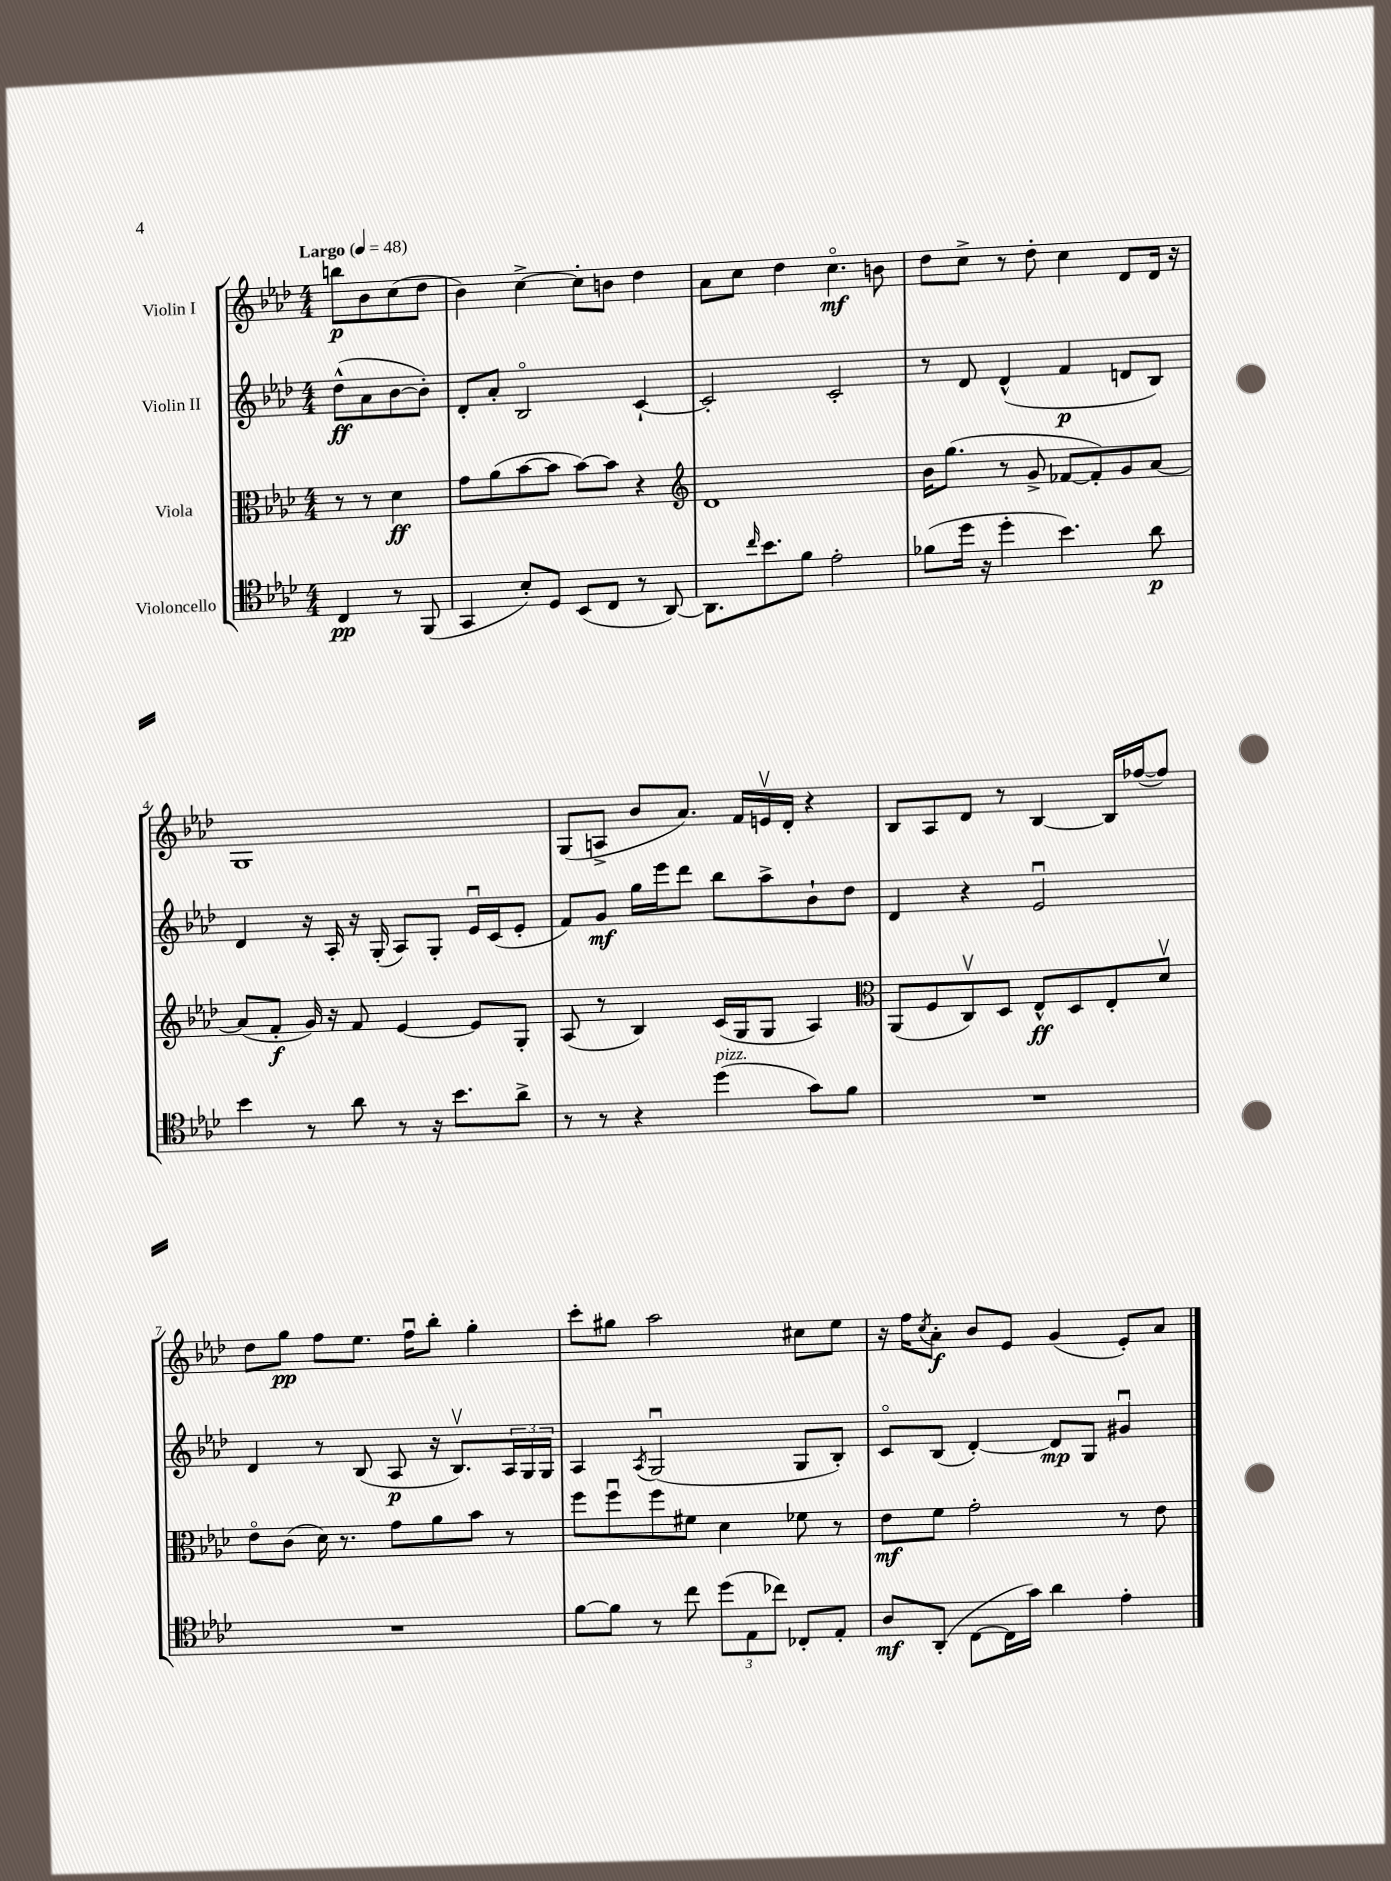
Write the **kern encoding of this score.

**kern	**kern	**kern	**kern
*staff4	*staff3	*staff2	*staff1
*clefC4	*clefC3	*clefG2	*clefG2
*k[b-e-a-d-]	*k[b-e-a-d-]	*k[b-e-a-d-]	*k[b-e-a-d-]
*M4/4	*M4/4	*M4/4	*M4/4
*MM48	*MM48	*MM48	*MM48
4C/	8r	(8dd-^^\L	8bb\L
.	8r	8a-\	8b-\
8r	4d-\	[8b-\	(8cc\
(8FF/	.	8b-'\]J)	8dd-\J
=	=	=	=
4GG/	8g\L	8d-'/L	4b-\)
.	(8a-\	8a-'/J	.
8B-'/L)	[8b-\	2B-o/	[4cc^\
8D-/J	8b-\]J	.	.
(8BB-/L	[8b-\L)	.	8cc'\]L
8C/J	8b-\]J	.	8b\J
8r	4r	[4c`/	4dd-\
[8AA-/)	.	.	.
=	=	=	=
*	*clefG2	*	*
8.AA-\]L	1d-	2c'/]	8a-\L
.	.	.	8cc\J
16qqcc/	.	.	.
8.b-\	.	.	.
.	.	.	4dd-\
8f\J	.	.	.
2e-'\	.	2c'/	4.cco\
.	.	.	8b\
=	=	=	=
(8f-\L	16b-\LK	8r	8dd-\L
.	(8.gg\J	.	.
16dd-\Jk	.	8d-/	8cc^\J
16r	.	.	.
4dd-'\	8r	(4d-^^/	8r
.	8g^/	.	8dd-'\
4.b-\)	[8f-/L	4f/	4cc\
.	8f-'/])	.	.
.	8g/	8d/L	8d-/L
8a-\	[8a-/J	8B-/J)	16d-/Jk
.	.	.	16r
=	=	=	=
4b-\	(8a-/]L	4d-/	1G
.	8f'/J	.	.
8r	16g/)	16r	.
.	16r	16A-'/	.
8a-\	8f/	16r	.
.	.	(16G'/	.
8r	[4e-/	8A-/L)	.
16r	.	8G'/J	.
8.b-\L	.	.	.
.	8e-/]L	16e-u/LL	.
.	.	(16c/J	.
8a-^\J	8G'/J	8e-'/J	.
=	=	=	=
8r	(8A-/	8f/L)	(8G/L
8r	8r	8g/J	8A^/J
4r	4B-/)	16gg\LL	8b-/L
.	.	16eee-\J	.
.	.	8ddd-\J	8.a-/J)
(4dd-\	(16c/LL	8bb-\L	.
.	16G/J	.	16f/LL
.	8G/J	8aa-^\	16ev/
.	.	.	16d-'/JJ
8g\L)	4A-/)	8b-`\	4r
8f\J	.	8dd-\J	.
=	=	=	=
*	*clefC3	*	*
1r	(8AA-/L	4d-/	8B-/L
.	8F/	.	8A-/
.	8Cv/)	4r	8d-/J
.	8D-/J	.	8r
.	8E-^^/L	2e-u/	[4B-/
.	8D-/	.	.
.	8E-'/	.	16B-/]LL
.	.	.	([16ff-/J
.	8d-v/J	.	8ff-/]J)
=	=	=	=
1r	8e-o\L	4d-/	8dd-\L
.	(8c\J	.	8gg\J
.	16d-\)	8r	8ff\L
.	8.r	.	.
.	.	(8B-/	8.ee-\J
.	8g\L	8A-/	.
.	.	.	16ffu\LK
.	8a-\	16r	8bb-'\J
.	.	8.B-v/L)	.
.	8b-\J	.	4gg'\
.	8r	24A-/L	.
.	.	24G/	.
.	.	24G/JJ	.
=	=	=	=
[8f\L	8ff\L	4A-/	8ccc'\L
8f\]J	8ffu\	.	8gg#\J
.	.	8qA-/	.
8r	8ff\	(2Gu/	2aa-\
8cc\	8f#\J	.	.
(12dd-\L	4d-\	.	.
12E-\	.	.	.
12cc-\J)	.	.	.
8C-'/L	8f-\	8G/L	8cc#\L
8E-'/J	8r	8B-'/J)	8ee-\J
=	=	=	=
8A-/L	8e-\L	8co/L	16r
.	.	.	16ff\LK
.	.	.	8qcc/
(8AA-'/J	8f\J	(8B-/J	8a-'\J
[8C\L	2g'\	[4d-'/)	8b-/L
16C\]L	.	.	8e-/J
16g\JJ)	.	.	.
4a-\	.	8d-/]L	(4g/
.	.	8G/J	.
4e-'\	8r	4g#u/	8e-'/L)
.	8e-\	.	8a-/J
==	==	==	==
*-	*-	*-	*-
